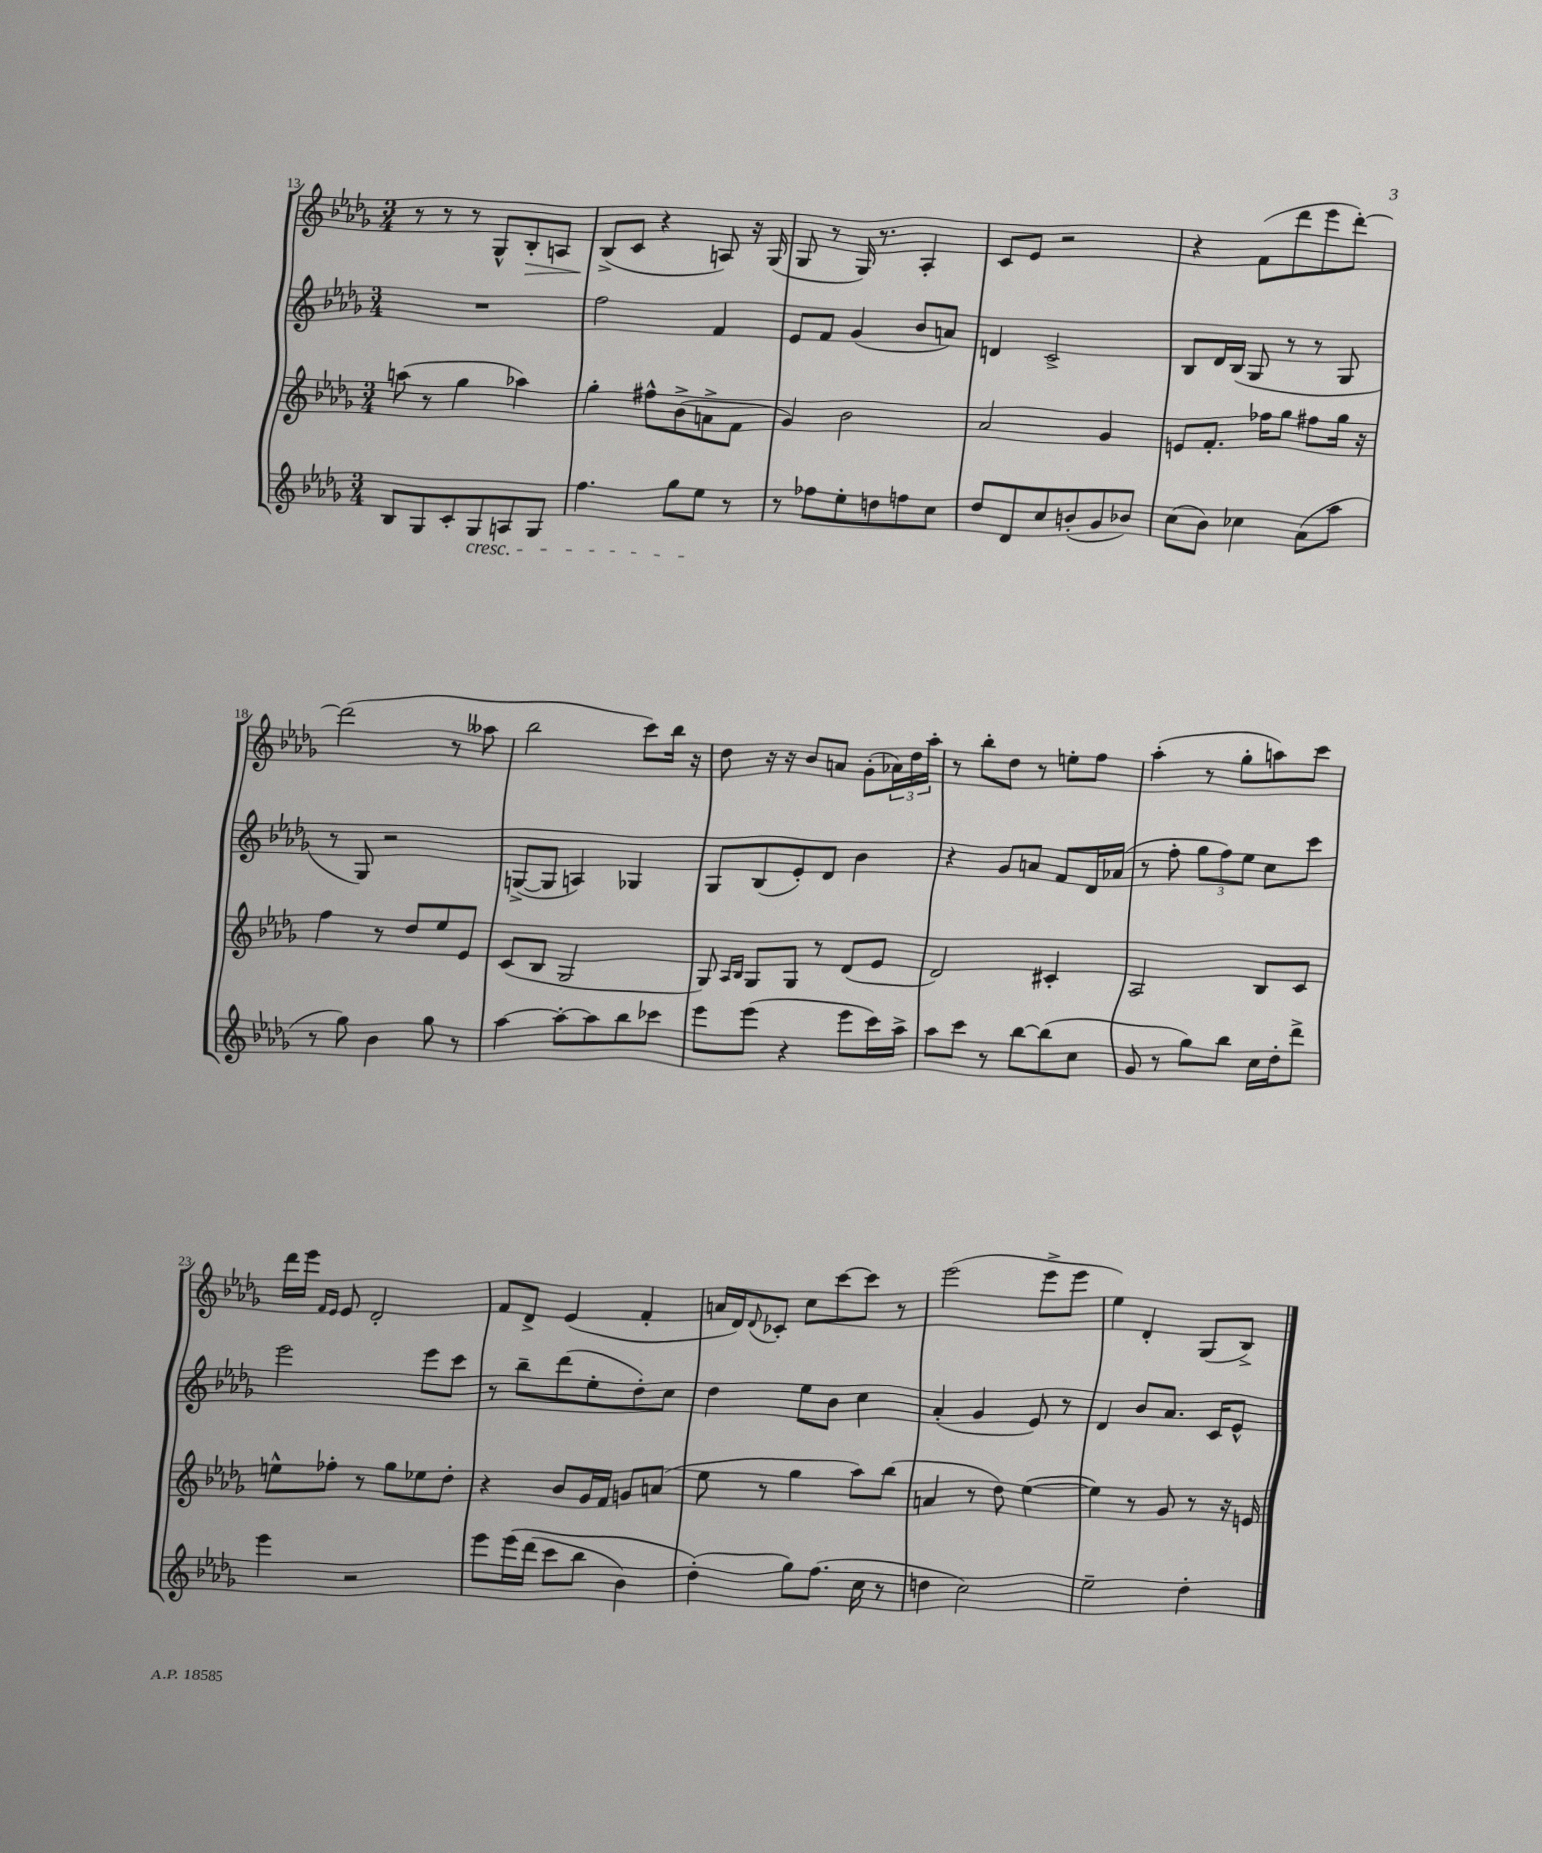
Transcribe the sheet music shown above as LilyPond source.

<<
\new StaffGroup <<
\new Staff = "s0" {
    \clef treble \key des \major \numericTimeSignature \time 3/4
    r8 r8 r8 ges8-^ bes8-.\> a8 |
    bes8->\!( c'8 r4 a8) r16 ges16( |
    ges8 r8 ges16) r8. aes4-. |
    c'8 ees'8 r2 |
    r4 f'8( des'''8 ees'''8 des'''8~-.) |
    des'''2( r8 aeses''8 |
    bes''2 c'''8) bes''16 r16 |
    des''8 r16 r16 bes'8 a'8 ges'8-.( \tuplet 3/2 { aes'16) des''16 aes''16-. } |
    r8 bes''8-. des''8 r8 e''8-. f''8 |
    aes''4-.( r8 ges''8-. a''8) c'''8 |
    des'''16 ees'''16 \grace { f'16 ees'16 } ees'8 des'2-. |
    f'8 des'8-> ees'4( f'4-. |
    a'16 des'16) \appoggiatura { des'8 } ces'8-. c''8 c'''8~ c'''8 r8 |
    ees'''2( ees'''8-> ees'''8 |
    ees''4) des'4-. ges8( bes8->) \bar "|." |
}
\new Staff = "s1" {
    \clef treble \key des \major \numericTimeSignature \time 3/4
    R2. |
    f''2 f'4 |
    ees'8 f'8 ges'4( bes'8 a'8) |
    d'4 c'2-> |
    bes8 des'16 bes16( ges8 r8 r8 ges8 |
    r8 ges8) r2 |
    g8~->( g8 a4) ges4 |
    ges8 bes8( ees'8-.) des'8 bes'4 |
    r4 ges'8 a'8 f'8 des'16 aes'16( |
    r8 f''8-. \tuplet 3/2 { ges''8 f''8) ees''8 } c''8 c'''8 |
    ees'''2 ees'''8 c'''8 |
    r8 bes''8-- des'''8( ees''8-. des''8-.) c''8 |
    des''4 ees''8 bes'8 c''4 |
    aes'4-.( ges'4 ees'8) r8 |
    des'4 bes'8 aes'8. c'16 ees'8-^ \bar "|." |
}
\new Staff = "s2" {
    \clef treble \key des \major \numericTimeSignature \time 3/4
    a''8( r8 ges''4 aes''4) |
    ges''4-. fis''8-^ bes'8->( a'8-> f'8 |
    ges'4) bes'2 |
    aes'2 ges'4 |
    e'8 f'8.-. fes''16 ges''8 fis''8 ges''16 r16 |
    f''4 r8 des''8 ees''8 ees'8 |
    c'8( bes8 ges2 |
    ges8) \grace { aes16 bes16 } ges8 ges8 r8 des'8( ees'8 |
    des'2) cis'4-. |
    aes2 bes8 c'8 |
    e''8-^ fes''8-. r8 ges''8 ees''8 des''8-. |
    r4 bes'8 ges'16 f'16 g'8 a'8( |
    ees''8 r8 ges''4 aes''8) bes''8( |
    a'4 r8 des''8) ees''4~( |
    ees''4) r8 ges'8 r8 r16 e'16 \bar "|." |
}
\new Staff = "s3" {
    \clef treble \key des \major \numericTimeSignature \time 3/4
    bes8 ges8 c'8-. ges8\cresc a8 ges8 |
    f''4. ges''8 ees''8\! r8 |
    r8 fes''8 ees''8-. d''8 f''8 c''8 |
    des''8 des'8 c''8 b'8-.( ges'8 bes'8) |
    c''8( bes'8) ces''4 aes'8( aes''8 |
    r8 ges''8) bes'4 ges''8 r8 |
    aes''4~ aes''8~-. aes''8 bes''8 ces'''8 |
    ees'''8 ees'''8( r4 ees'''8 c'''16) aes''16-> |
    aes''8 c'''8 r8 bes''8~ bes''8( c''8 |
    ges'8 r8 ges''8) bes''8 c''16 des''16-. des'''8-> |
    ees'''4 r2 |
    ees'''8 ees'''16\( des'''16( c'''8 bes''8 bes'4) |
    des''4-.(\) ges''8) f''8.( c''16 r8 |
    d''4 c''2) |
    ees''2-- des''4-. \bar "|." |
}
>>
>>
\layout { \context { \Score currentBarNumber = #13 } }
